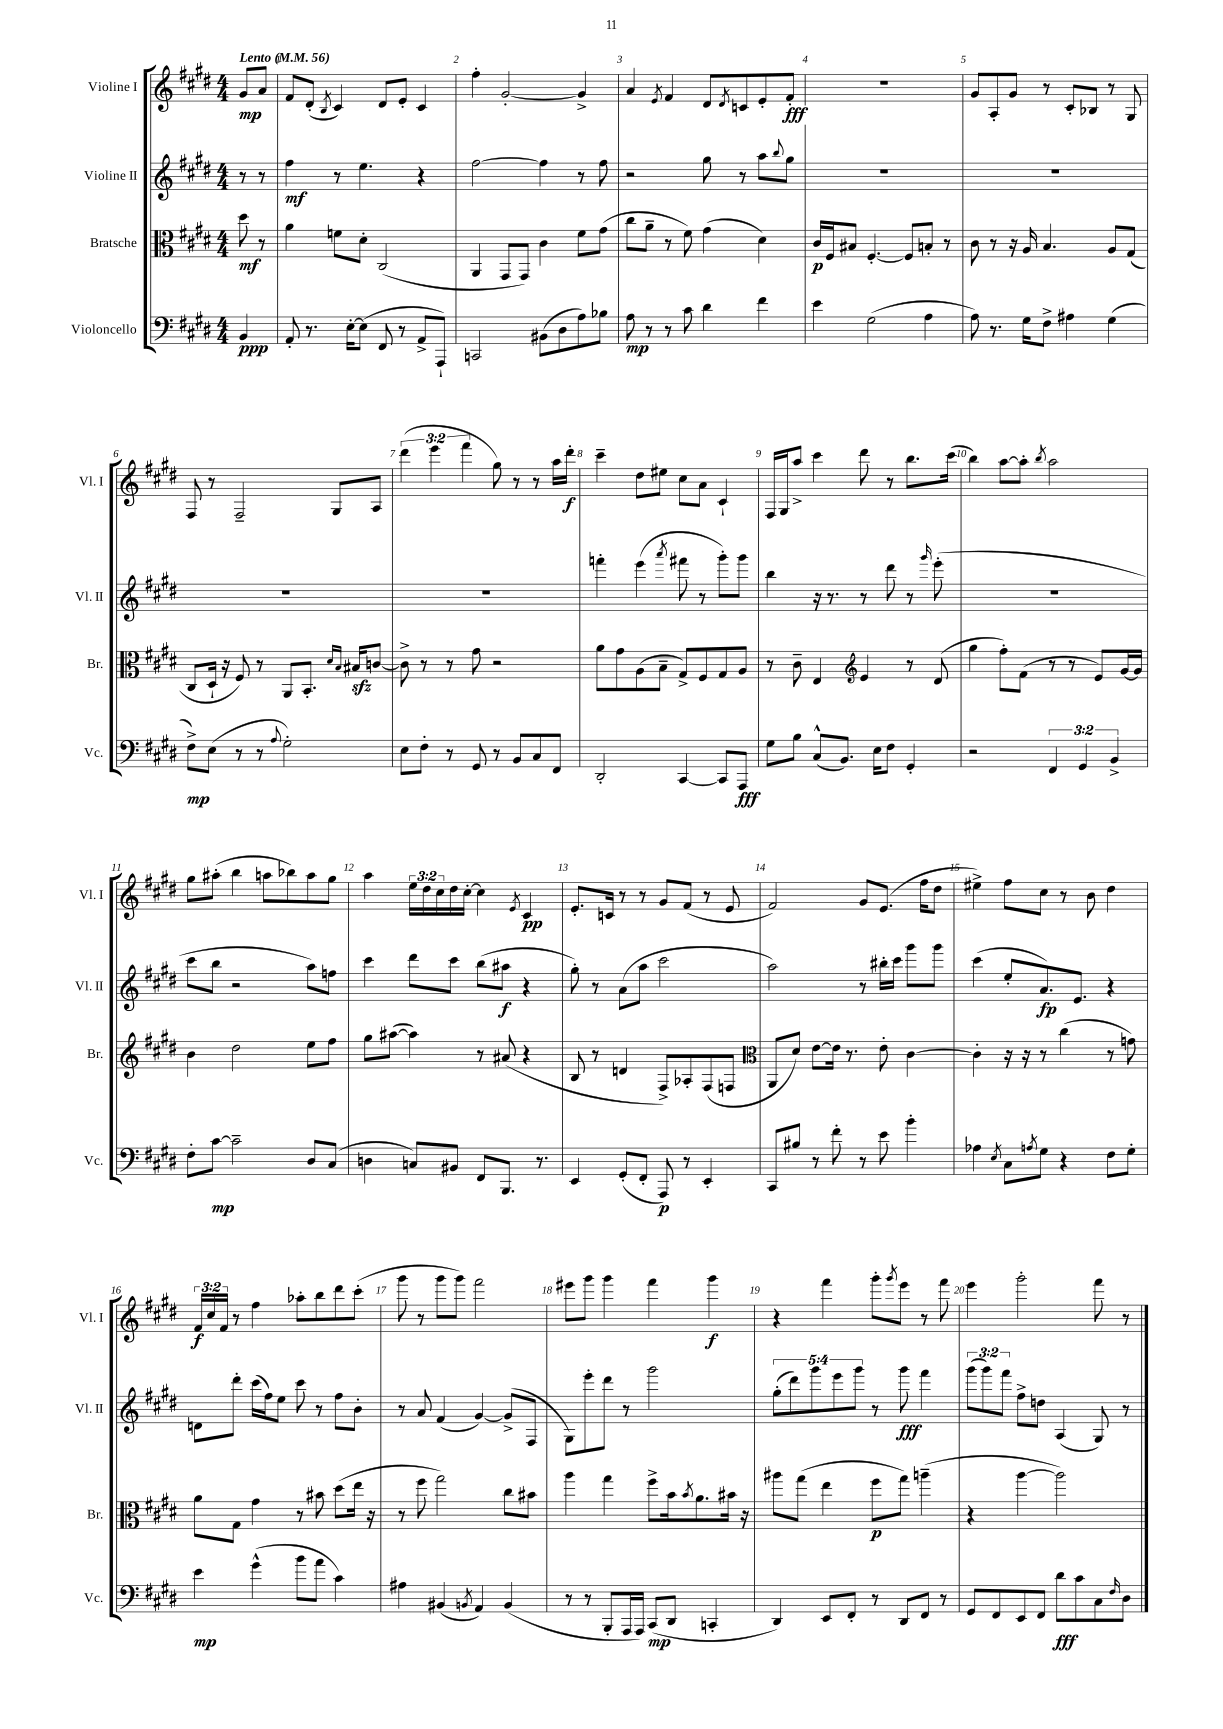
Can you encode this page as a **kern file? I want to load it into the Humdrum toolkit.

**kern	**kern	**kern	**kern
*staff4	*staff3	*staff2	*staff1
*clefF4	*clefC3	*clefG2	*clefG2
*k[f#c#g#d#]	*k[f#c#g#d#]	*k[f#c#g#d#]	*k[f#c#g#d#]
*M4/4	*M4/4	*M4/4	*M4/4
*MM56	*MM56	*MM56	*MM56
4BB/	8dd#\	8r	8g#/L
.	8r	8r	8a/J
=	=	=	=
8AA'/	4a\	4ff#\	8f#/L
8.r	.	.	(8d#'/J
.	.	.	8qB/
.	8f\L	8r	4c#/)
[16E'\LK	.	.	.
(8E\]J	8d#'\J	4.ee\	.
8FF#/	(2C#/	.	8d#/L
8r	.	.	8e'/J
8AA^/L	.	4r	4c#/
8AAA`/J)	.	.	.
=	=	=	=
2CC/	4AA/	[2ff#\	4ff#'\
.	8GG#/L	.	[2g#'/
.	8GG#/J)	.	.
(8BB#\L	4c#\	4ff#\]	.
8D#\	.	.	.
8A\)	8f#\L	8r	4g#^/]
8B-\J	(8g#\J	8ff#\	.
=	=	=	=
8A\	8cc#\L	2r	4a/
8r	8a~\J	.	.
.	.	.	8qe/
8r	8r	.	4f#/
8c#\	8f#\)	.	.
4d#\	(4g#\	8gg#\	8d#/L
.	.	.	8qd#/
.	.	8r	8c/
4f#\	4d#\)	8aa\L	8e'/
.	.	8qqbb/	.
.	.	8gg#\J	8f#'/J
=	=	=	=
4e\	16c#/LL	1r	1r
.	16F#/J	.	.
.	8B#/J	.	.
(2G#\	[4.F#'/	.	.
.	8F#/]L	.	.
4A\	8B'/J	.	.
.	8r	.	.
=	=	=	=
8A\)	8c#\	1r	8g#/L
8.r	8r	.	8A'/
.	16r	.	8g#/J
16G#\LK	16A/	.	.
8F#^\J	4.B/	.	8r
4A#\	.	.	8c#'/L
.	.	.	8B-/J
(4G#\	8A/L	.	8r
.	(8G#/J	.	8G#/
=	=	=	=
8F#^\L)	8C#/L	1r	8F#/
(8E\J	16D#`/Jk	.	8r
.	16r	.	.
8r	8F#/)	.	2F#~/
8r	8r	.	.
8qqA/	.	.	.
2G#'\)	8AA/L	.	.
.	8.BB'/J	.	.
.	.	.	8G#/L
.	16qqd#/LL	.	.
.	16qqB/JJ	.	.
.	16B#/LK	.	.
.	[8c/J	.	8A/J
=	=	=	=
8E\L	8c^\]	1r	(6ddd#\
8F#'\J	8r	.	.
.	.	.	6eee\
8r	8r	.	.
.	.	.	6fff#\
8GG#/	8g#\	.	.
8r	2r	.	8gg#\)
8BB/L	.	.	8r
8C#/	.	.	8r
8FF#/J	.	.	16aa\LL
.	.	.	16ddd#'\JJ
=	=	=	=
2DD#'/	8a\L	4fff'\	4ccc#~\
.	8g#\	.	.
.	(8A\	(4eee\	8dd#\L
.	8B~\J	.	8ee#\J
.	.	8qaaa/	.
[4CC#/	8G#^/L)	8fff#\	8cc#\L
.	8F#/	8r	8a\J
8CC#/]L	8G#/	8ggg#'\L)	4c#`/
8AAA/J	8A/J	8ggg#\J	.
=	=	=	=
8G#\L	8r	4bb\	16F#/LL
.	.	.	16G#/J
8B\J	8c#~\	.	8aa^/J
(8C#^^/L	4E/	16r	4ccc#\
.	.	8.r	.
8.BB/J)	.	.	.
*	*clefG2	*	*
.	4e/	8r	8ddd#\
16E\LK	.	.	.
8F#\J	.	8ddd#\	8r
4GG#'/	8r	8r	8.bb\L
.	.	16qqggg#/	.
.	(8d#/	(8eee'\	.
.	.	.	(16ccc#\Jk
=	=	=	=
2r	4gg#\	1r	4bb\)
.	8ff#'\L)	.	[8aa\L
.	(8f#\J	.	8aa'\]J
.	.	.	8qbb/
6FF#/	8r	.	2aa\
.	8r	.	.
6GG#/	.	.	.
.	8e/L)	.	.
6BB^/	.	.	.
.	[16g#/L	.	.
.	16g#/]JJ	.	.
=	=	=	=
8F#'\L	4b\	8ccc#\L	8gg#\L
[8c#\J	.	8bb\J	(8aa#'\J
2c#~\]	2dd#\	2r	4bb\
.	.	.	8aa\L
.	.	.	8bb-\)
8D#/L	8ee\L	8aa\L)	8aa\
(8C#/J	8ff#\J	8ff\J	8gg#\J
=	=	=	=
4D\	8gg#\L	4ccc#\	4aa\
.	([8aa#\J	.	.
8C/L)	4aa#\])	8ddd#\L	24ee\LL
.	.	.	24dd#\
.	.	.	24cc#\
8BB#/J	.	8ccc#\J	16dd#\
.	.	.	[16cc#'\JJ
8FF#/L	8r	(8bb\L	4cc#\]
8.BBB/J	(8a#/	8aa#\J	.
.	.	.	8qe/
.	4r	4r	4c#/
8.r	.	.	.
=	=	=	=
4EE/	8B/	8gg#'\)	8.e'/L
.	8r	8r	.
.	.	.	16c/Jk
(8GG#'/L	4d/	(8a\L	8r
8FF#'/J	.	8aa\J	8r
8AAA/)	8F#^/L)	2ccc#\	8g#/L
8r	8A-'/	.	(8f#/J
4EE'/	(8F#/	.	8r
.	8F/J	.	8e/
=	=	=	=
*	*clefC3	*	*
8CC#/L	8AA/L	2aa\)	2f#/)
8B#/J	8d#/J)	.	.
8r	[8e\L	.	.
8f#'\	16e\]Jk	.	.
.	8.r	.	.
8r	.	8r	8g#/L
8e\	8e'\	16bb#'\LL	(8.e/J
.	.	16ccc#\JJ	.
4b'\	[4c#\	8ggg#\L	.
.	.	.	16ff#\LK
.	.	8ggg#\J	8dd#\J
=	=	=	=
4A-\	4c#'\]	(4ccc#\	4ee#^\)
8qE/	.	.	.
8C#\L	16r	8ee'/L	8ff#\L
.	16r	.	.
8qA/	.	.	.
8G#\J	8r	8.a/)	8cc#\J
4r	(4cc#\	.	8r
.	.	8.e/J	.
.	.	.	8b\
8F#\L	8r	4r	4dd#\
8G#'\J	8g\)	.	.
=	=	=	=
4e\	8a\L	8d\L	24f#/LL
.	.	.	24cc#/
.	.	.	24f#/JJ
.	8G#\J	8ddd#'\J	8r
(4g#^^\	4g#\	(16ccc#\LL	4ff#\
.	.	16ff#\J)	.
.	.	8ee\J	.
8b\L	8r	8ccc#\	8aa-'\L
8a\J	8b#\	8r	8bb\
4c#\)	(8dd#\L	8ff#\L	8ddd#\
.	16ee\Jk	8b'\J	(8ccc#'\J
.	16r	.	.
=	=	=	=
4A#\	8r	8r	8ggg#\
.	8ff#\	8a/	8r
(4BB#/	2gg#\)	(4f#/	8ggg#\L
.	.	.	8ggg#\J)
8qBB/	.	.	.
4AA/)	.	[4g#/)	2fff#\
(4BB/	8cc#\L	(8g#^/]L	.
.	8b#\J	8F#/J	.
=	=	=	=
8r	4aa\	8G#\L)	8eee#\L
8r	.	8eee'\	8ggg#\J
8BBB'/L	4gg#\	8ddd#\J	4ggg#\
16AAA/L	.	8r	.
16AAA/JJ)	.	.	.
(8CC#/L	8ff#^\L	2ggg#\	4fff#\
8DD#/J	16b\k	.	.
.	8qb/	.	.
.	8.a\	.	.
4CC'/	.	.	4ggg#\
.	16b#\Jk	.	.
.	16r	.	.
=	=	=	=
4DD#/)	8aa#\L	(10gg#'\L	4r
.	.	10ddd#\)	.
.	(8gg#\J	.	.
.	.	10ggg#\	.
8EE/L	4ee\	.	4fff#\
.	.	10eee\	.
8FF#'/J	.	.	.
.	.	10ggg#\J	.
8r	8ff#\L	8r	8ggg#'\L
.	.	.	8qggg#/
8DD#/L	8gg#\J)	8ggg#\	8eee\J
8FF#/J	(4aa~\	4fff#\	8r
8r	.	.	8fff#\
=	=	=	=
8GG#/L	4r	(12ggg#\L	4eee\
.	.	12ggg#\)	.
8FF#/	.	.	.
.	.	12fff#\J	.
8EE/	[4aa\	8ff#^\L	2ggg#'\
8FF#/J	.	8dd\J	.
8d#\L	2aa\])	(4A/	.
8c#\	.	.	.
8C#\	.	8G#/)	8fff#\
16qqF#/	.	.	.
8D#\J	.	8r	8r
==	==	==	==
*-	*-	*-	*-
